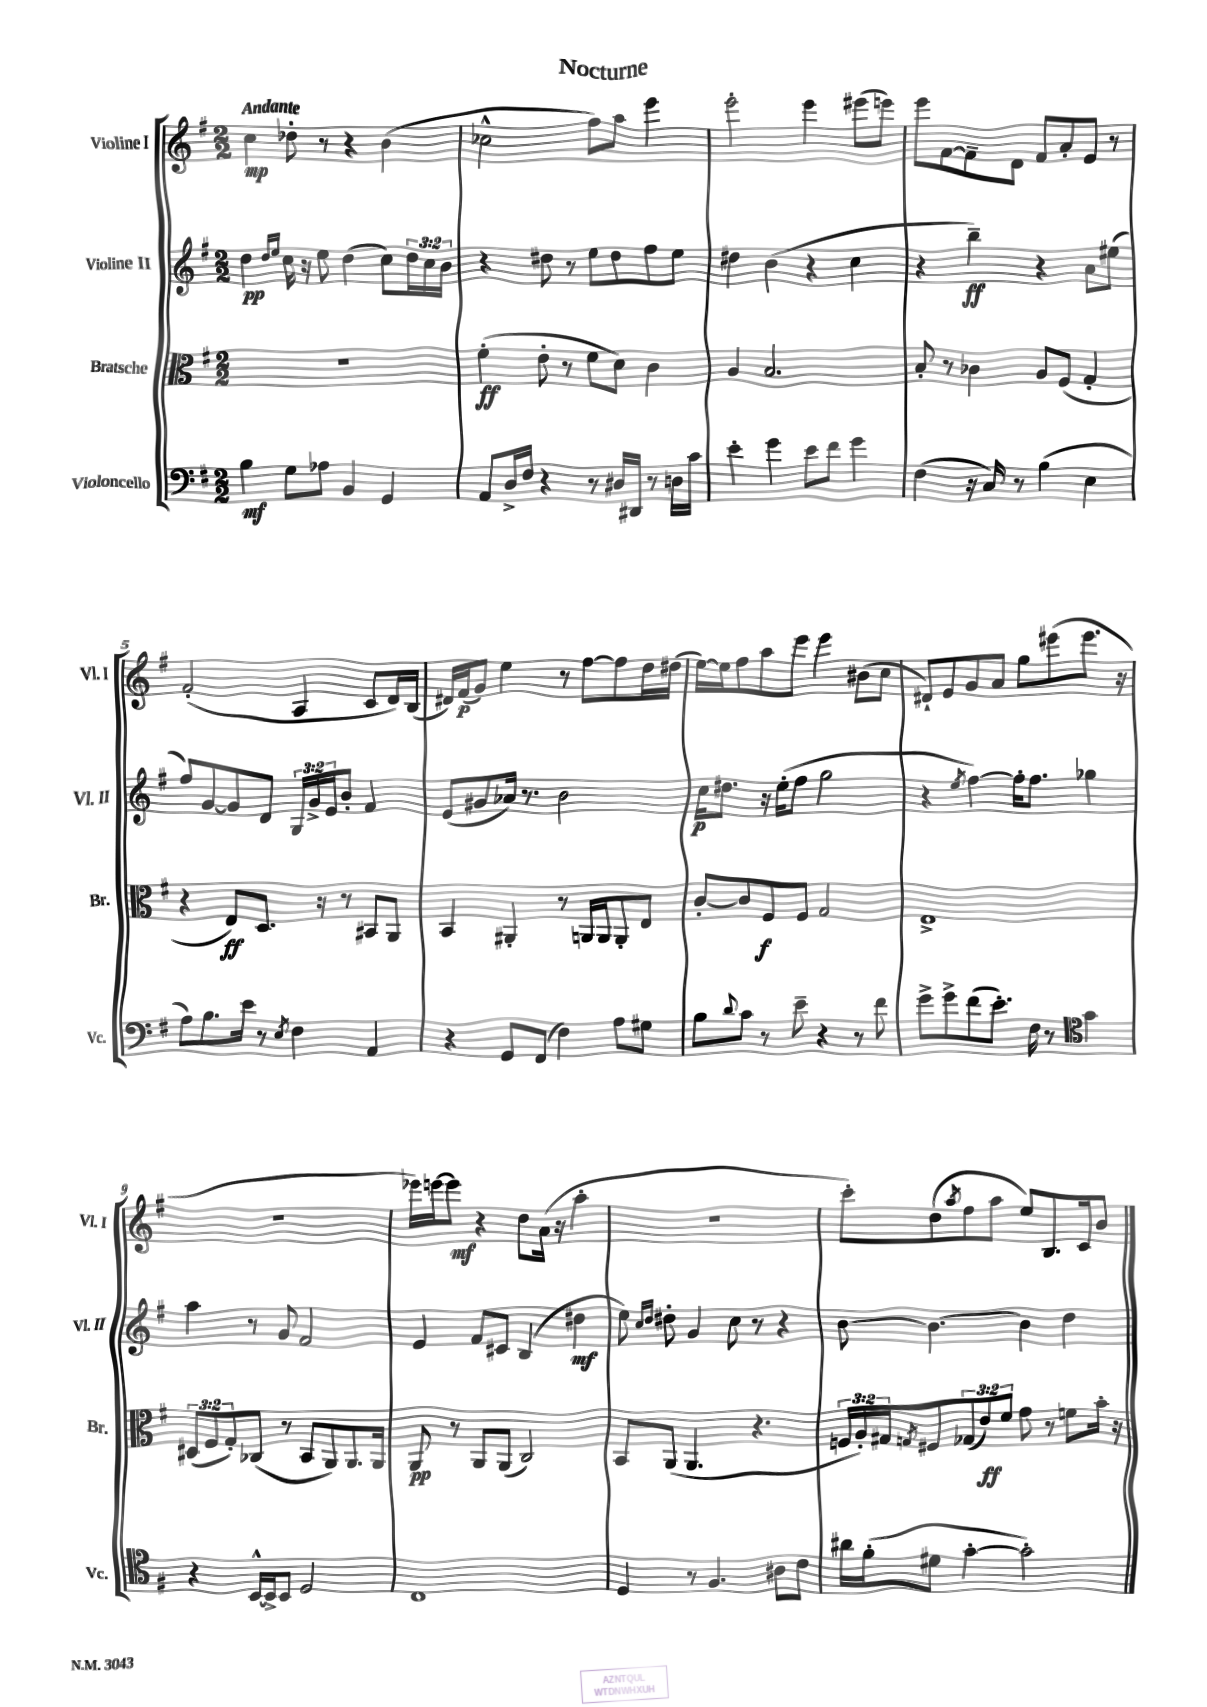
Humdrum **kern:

**kern	**kern	**kern	**kern
*staff4	*staff3	*staff2	*staff1
*clefF4	*clefC3	*clefG2	*clefG2
*k[f#]	*k[f#]	*k[f#]	*k[f#]
*M2/2	*M2/2	*M2/2	*M2/2
4B	1r	4dd	4cc
.	.	16qqdd	.
.	.	16qqee	.
8G	.	16cc	8dd-'
.	.	16r	.
8A-	.	8ee	8r
4BB	.	(4dd	4r
4GG	.	8cc)	(4b
.	.	24dd	.
.	.	24cc	.
.	.	24b	.
=	=	=	=
8AA	(4f#'	4r	2cc-^^
16D^	.	.	.
16F#	.	.	.
4r	8e'	8dd#	.
.	8r	8r	.
8r	8f#	8ee	8ff#)
16D#	8d)	8dd#	8aa
16DD#	.	.	.
8r	4c	8ff#	4eee
16D	.	8ee	.
16c	.	.	.
=	=	=	=
4e'	4A	4dd#	2eee'
4g	2.B	(4b	.
8e	.	4r	4eee
8f#	.	.	.
4g	.	4cc	(8eee#
.	.	.	8eee)
=	=	=	=
(4F#	8B'	4r	8eee
.	8r	.	[8f#
16r	4c-	4bb~)	8f#~]
16C)	.	.	.
8r	.	.	8d
(4B	8A	4r	8f#
.	(8F#	.	8a'
4E	4G'	8a	8e
.	.	(8ee#	8r
=	=	=	=
8A)	4r	8ff#)	(2f#'
8.B	.	[8g	.
.	8E)	8g]	.
16e	.	.	.
8r	8.D	8d	.
8qE	.	.	.
4F#	.	24G	4A
.	.	24g^	.
.	16r	.	.
.	.	24e	.
.	8r	8b'	.
4AA	8BB#	4f#	8c
.	8AA	.	16d)
.	.	.	(16B
=	=	=	=
4r	4BB	(8e	16d#)
.	.	.	(16f#
.	.	8g#	8g)
8GG	4AA#'	16a-)	4ee
.	.	8.r	.
(8FF#	.	.	.
4F#)	8r	2b	8r
.	16AA	.	[8ff#
.	16AA	.	.
8A	8AA'	.	8ff#]
8G#	8E	.	16dd
.	.	.	(16dd#
=	=	=	=
8B	[8c'	16cc	[16ee)
.	.	8.dd#	16ee]
8qqd	.	.	.
8c	8c]	.	8ff#
8r	8F#	16r	8aa
.	.	(16ee'	.
8e~	8F#	8ff#	8eee
4r	2G	2gg	4eee
8r	.	.	(8b#
8f#	.	.	8cc
=	=	=	=
8g^	1E^	4r	8d#`)
8g^	.	.	8e
.	.	8qee	.
(8f#	.	[4ff#)	8g
8.e')	.	.	8a
.	.	16ff#']	8gg
16F#	.	8.ff#	.
8r	.	.	(8eee#
*clefC4	*	*	*
4g	.	4gg-	8.eee#
.	.	.	16r
=	=	=	=
4r	(12D#	4aa	1r
.	12F#	.	.
.	12G')	.	.
[16BB^^	(8C-	8r	.
16BB^]	.	.	.
8BB	8r	8g	.
2D	8BB	2f#	.
.	8AA)	.	.
.	8.AA	.	.
.	16AA	.	.
=	=	=	=
1C	8AA	4e	16eee-)
.	.	.	[16eee
.	8r	.	8eee]
.	8AA	8f#	4r
.	(8AA	8c#	.
.	2C)	(4B	8dd
.	.	.	(16a
.	.	.	16r
.	.	4dd#	4aa'
=	=	=	=
4D	8BB	8ee)	1r
.	.	16qqcc	.
.	.	16qqdd	.
.	(8AA	8dd#'	.
8r	4.AA	4g	.
4.F#	.	.	.
.	.	8cc	.
.	4.r	8r	.
8A#	.	4r	.
8c	.	.	.
=	=	=	=
16a#	24F	[8b	8ccc')
.	24A')	.	.
(16f#'	.	.	.
.	24G#	.	.
.	8qG	.	.
8d#	8F#	4.b_	(8dd
.	.	.	8qaa
[4g'	(12G-	.	8ff#
.	12e)	.	.
.	.	.	8aa
.	12f#	.	.
2g'])	8g	4b]	8ee)
.	8r	.	8.B
.	8f	4dd	.
.	.	.	16c
.	16b'	.	8b
.	16r	.	.
==	==	==	==
*-	*-	*-	*-
